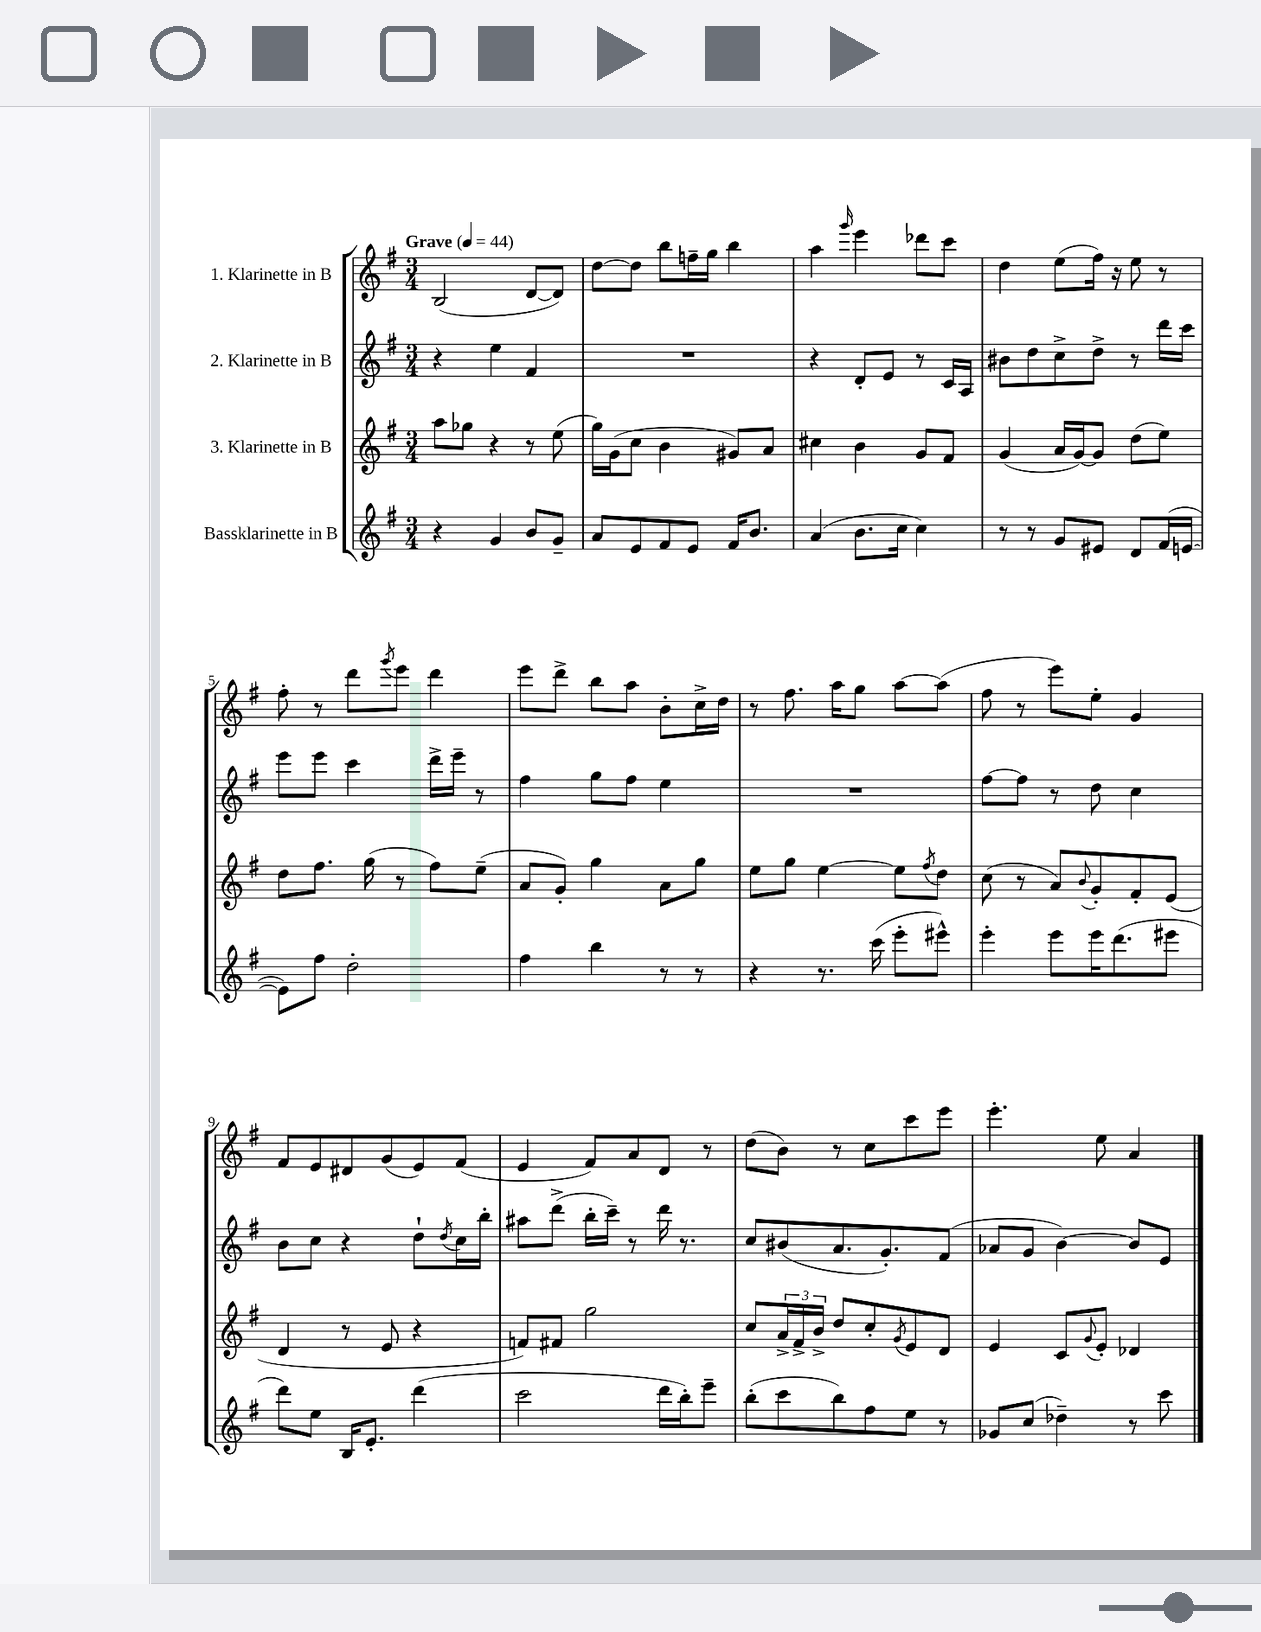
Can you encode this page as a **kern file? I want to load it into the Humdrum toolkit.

**kern	**kern	**kern	**kern
*staff4	*staff3	*staff2	*staff1
*clefG2	*clefG2	*clefG2	*clefG2
*k[f#]	*k[f#]	*k[f#]	*k[f#]
*M3/4	*M3/4	*M3/4	*M3/4
*MM44	*MM44	*MM44	*MM44
4r	8aa	4r	(2B
.	8gg-	.	.
4g	4r	4ee	.
8b	8r	4f#	[8d
8g~	(8ee	.	8d])
=	=	=	=
8a	16gg)	2.r	[8dd
.	(16g	.	.
8e	8cc	.	8dd]
8f#	4b	.	8bb
8e	.	.	16ff~
.	.	.	16gg
16f#	8g#)	.	4bb
8.b	.	.	.
.	8a	.	.
=	=	=	=
(4a	4cc#	4r	4aa
.	.	.	16qqggg
8.b	4b	8d'	4eee
.	.	8e	.
16cc	.	.	.
4cc)	8g	8r	8ddd-
.	8f#	16c	8ccc
.	.	16A	.
=	=	=	=
8r	(4g	8b#	4dd
8r	.	8dd	.
8g	16a	8cc^	(8ee
.	[16g)	.	.
8e#	8g]	8dd^	16ff#)
.	.	.	16r
8d	(8dd	8r	8ee
(16f#	8ee)	16ddd	8r
[16e	.	16ccc	.
=	=	=	=
8e])	8dd	8eee	8ff#'
8ff#	8.ff#	8eee	8r
2dd'	.	4ccc	8ddd
.	(16gg	.	.
.	.	.	8qggg
.	8r	.	8eee
.	8ff#)	16ddd^	4ddd
.	.	16eee~	.
.	(8ee~	8r	.
=	=	=	=
4ff#	8a	4ff#	8eee
.	8g')	.	8ddd^
4bb	4gg	8gg	8bb
.	.	8ff#	8aa
8r	8a	4ee	8b'
8r	8gg	.	16cc^
.	.	.	16dd
=	=	=	=
4r	8ee	2.r	8r
.	8gg	.	8.ff#
8.r	[4ee	.	.
.	.	.	16aa
.	.	.	8gg
(16ccc	.	.	.
8eee'	8ee]	.	[8aa
.	8qff#	.	.
8eee#^^)	8dd	.	(8aa]
=	=	=	=
4eee'	(8cc	[8ff#	8ff#
.	8r	8ff#]	8r
8eee	8a)	8r	8eee)
.	8qqb	.	.
16eee	8g'	8dd	8ee'
(8.ddd	.	.	.
.	8f#'	4cc	4g
8eee#	(8e	.	.
=	=	=	=
8ddd)	4d	8b	8f#
8ee	.	8cc	8e
16B	8r	4r	8d#
8.e'	.	.	.
.	8e	.	(8g
(4ddd	4r	8dd`	8e)
.	.	8qdd	.
.	.	16cc	(8f#
.	.	16bb'	.
=	=	=	=
2ccc	8f)	8aa#	4e
.	8f#	(8ddd^	.
.	2gg	16bb'	8f#)
.	.	16ccc~)	.
.	.	8r	8a
16ddd	.	16ddd	8d
16bb')	.	8.r	.
8eee~	.	.	8r
=	=	=	=
(8bb'	8cc	8cc	(8dd
8ccc	24a^	(8b#	8b)
.	24f#^	.	.
.	24b^	.	.
8bb)	8dd	8.a	8r
8ff#	8cc'	.	8cc
.	.	8.g')	.
.	8qg	.	.
8ee	8e	.	8ccc
8r	8d	(8f#	8eee
=	=	=	=
8g-	4e	8a-	4.eee'
(8cc	.	8g	.
4dd-~)	8c	[4b)	.
.	8qqg	.	.
.	8e'	.	8ee
8r	4d-	8b]	4a
8ccc	.	8e	.
==	==	==	==
*-	*-	*-	*-
